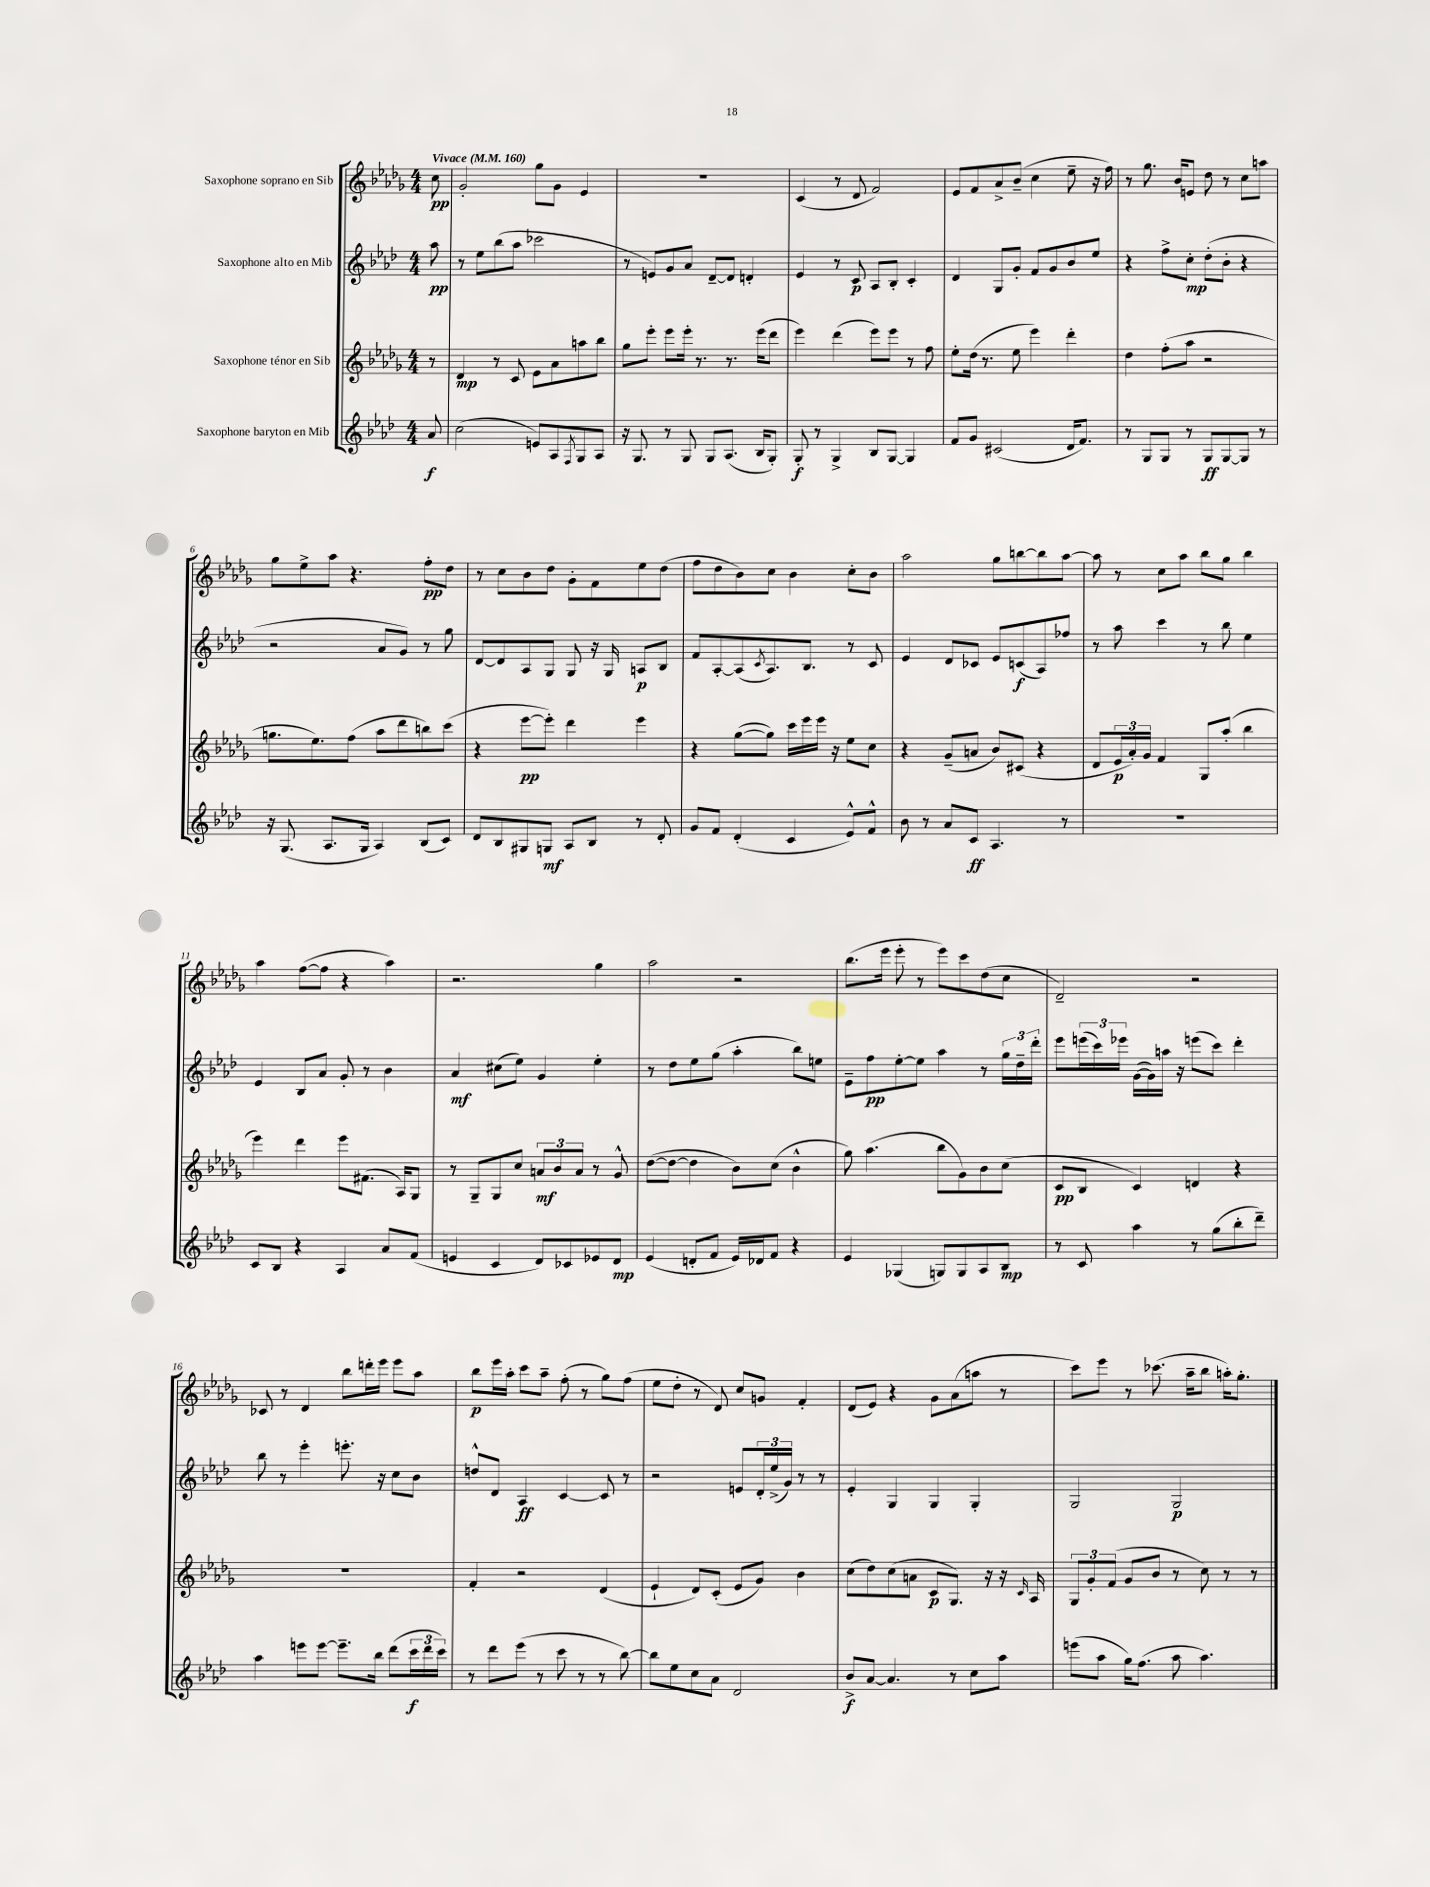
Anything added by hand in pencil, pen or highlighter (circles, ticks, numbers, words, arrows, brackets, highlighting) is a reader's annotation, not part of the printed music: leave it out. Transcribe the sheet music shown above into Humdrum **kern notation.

**kern	**kern	**kern	**kern
*staff4	*staff3	*staff2	*staff1
*clefG2	*clefG2	*clefG2	*clefG2
*k[b-e-a-d-]	*k[b-e-a-d-g-]	*k[b-e-a-d-]	*k[b-e-a-d-g-]
*M4/4	*M4/4	*M4/4	*M4/4
*MM160	*MM160	*MM160	*MM160
8a-	8r	8aa-	8cc
=	=	=	=
(2cc	4d-	8r	2g-'
.	.	8ee-	.
.	8r	(8bb-	.
.	8c	8aa-	.
8e)	8e-	2ccc-	8gg-
8A-	8a-	.	8g-
8qF	.	.	.
8G	8aa	.	4e-
8A-	8bb-	.	.
=	=	=	=
16r	8gg-	8r	1r
8.G	.	.	.
.	8eee-'	8e)	.
8r	8eee-	8g	.
8G	16eee-'	8a-	.
.	8.r	.	.
8G	.	[8d-~	.
(8.A-	8.r	8d-]	.
.	.	4d'	.
16B-	(16eee-	.	.
8G')	8ddd-	.	.
=	=	=	=
8G'	4eee-)	4e-	(4c
8r	.	.	.
4G^	(4ddd-	8r	8r
.	.	8c	8d-
8B-	8eee-)	8A-	2f)
[8G	8eee-	8B-'	.
4G]	8r	4c'	.
.	8ff	.	.
=	=	=	=
8f	8ee-'	4d-	8e-
8g	(16dd-	.	8f
.	8.r	.	.
(2c#	.	8G	8a-^
.	8ee-	8g'	(8b-~
.	4eee-)	8f	4cc
.	.	8g	.
16d-	4ddd-'	8b-	8ee-~
8.f)	.	.	.
.	.	8ee-	16r
.	.	.	16ff)
=	=	=	=
8r	4dd-	4r	8r
8G	.	.	8.gg-
8G	(8ff'	8ff^	.
.	.	.	16b-
8r	8aa-	8cc'	8e
8G	2r	(8dd-'	8dd-
[8G	.	8b-'	8r
8G]	.	4r	8cc
8r	.	.	8aa
=	=	=	=
16r	8.gg	2r	8gg-
(8.G	.	.	.
.	.	.	8ee-^
.	8.ee-)	.	.
8.A-	.	.	8aa-
.	(8ff	.	4.r
16G	.	.	.
4A-)	8aa-	8a-	.
.	8ddd-	8g)	.
(8B-	8bb)	8r	8ff'
8c)	(8ccc	8gg	8dd-
=	=	=	=
8d-	4r	[8d-	8r
8B-	.	8d-]	8cc
8G#	[8eee-	8A-	8b-
8G	8eee-'])	8G	8dd-
8A-	4ddd-	8G	8g-'
8B-	.	16r	8f
.	.	16G	.
8r	4eee-	8A	8ee-
8d-'	.	8B-	(8dd-
=	=	=	=
8g	4r	8f	8ff
8f	.	[8A-'	8dd-
(4d-'	([8gg-	(8A-]	8b-)
.	.	8qc	.
.	8gg-])	8.A-)	8cc
4c	16ccc	.	4b-
.	16eee-	8.B-	.
.	16eee-	.	.
.	16r	.	.
8e-^^)	8ee-	8r	8cc'
8f^^	8cc	8c	8b-
=	=	=	=
8b-	4r	4e-	2aa-
8r	.	.	.
8a-	(8g-~	8d-	.
8c	8a	8c-	.
4.A-	8b-)	8e-	8gg-
.	(8c#	(8c	[8bb
.	4r	8A-)	8bb]
8r	.	8ff-	[8aa-
=	=	=	=
1r	8d-	8r	8aa-]
.	24e-	8aa-	8r
.	24a-')	.	.
.	24g-	.	.
.	4f	4ccc	8cc
.	.	.	8aa-
.	8G-	8r	8bb-
.	(8aa-'	8bb-	8gg-
.	4bb-	4ee-	4bb-
=	=	=	=
8c	4eee-)	4e-	4aa-
8B-	.	.	.
4r	4ddd-	8B-	([8ff
.	.	8a-	8ff]
4A-	8eee-	8g'	4r
.	(8.f#	8r	.
8a-	.	4b-	4aa-)
.	16A-)	.	.
(8f	8G-	.	.
=	=	=	=
4e	8r	4a-	2.r
.	8G-~	.	.
4c	8G-	(8cc#	.
.	8cc	8ee-)	.
8d-)	12a	4g	.
.	12b-	.	.
8c-	.	.	.
.	12a	.	.
8e-	8r	4ee-'	4gg-
8d-	8g-^^	.	.
=	=	=	=
(4e-	([8dd-	8r	2aa-
.	8dd-_	8dd-	.
8d'	4dd-]	8ee-	.
8f	.	(8gg	.
16e-)	8b-)	4aa-'	2r
16d-	.	.	.
8f	(8cc	.	.
4r	4b-^^	8bb-)	.
.	.	8ee	.
=	=	=	=
4e-	8gg-)	8e-~	(8.bb-
.	(4.aa-	8ff	.
.	.	.	16eee-
(4G-	.	[8ee-'	8eee-'
.	.	8ee-]	8r
8G)	8bb-	4aa-	8eee-)
8G	8g-)	.	8ccc
8A-	8b-	8r	(8dd-
8B-	(8cc	24gg	8cc
.	.	24dd-~	.
.	.	24ddd-'	.
=	=	=	=
8r	8c	8eee-	2d-~)
8c	8B-	(24eee	.
.	.	24ccc)	.
.	.	24eee-	.
4aa-	4c)	([16g	.
.	.	16g])	.
.	.	16aa	.
.	.	16r	.
8r	4d	(8eee	2r
(8gg	.	8ccc)	.
8bb-'	4r	4ddd-'	.
8ddd-~)	.	.	.
=	=	=	=
4aa-	1r	8bb-	8c-
.	.	8r	8r
8eee	.	4eee-'	4d-
[8eee	.	.	.
8.eee~]	.	8.eee'	8bb-
.	.	.	16ddd'
16bb-	.	16r	16eee-
(8ddd-	.	8cc	8eee-
24ccc	.	8b-	8aa-
24ddd-	.	.	.
24ccc)	.	.	.
=	=	=	=
8r	4f'	8dd^^	8bb-
8ddd-	.	8d-	16eee-
.	.	.	16aa-'
(8eee-	2r	4A-	8ccc
8r	.	.	8aa-~
8ccc	.	[4c	(8ff'
8r	.	.	8r
8r	(4d-	8c]	8gg-)
[8bb-)	.	8r	(8ff
=	=	=	=
8bb-]	4e-`	2r	8ee-
8ee-	.	.	8dd-'
8cc	8d-)	.	8r
8a-	(8c'	.	8d-)
2d-	8e-	8e	8cc
.	8g-)	24d-'	8g
.	.	(24ee-^	.
.	.	24g)	.
.	4b-	8r	4f'
.	.	8r	.
=	=	=	=
8b-^	(8cc	4e-'	(8d-
[8a-	8dd-)	.	8e-)
4.a-]	(8cc	4G	4r
.	8a	.	.
.	8c	4G	8g-
8r	8.G-)	.	(8a-
8cc	.	4G'	8aa
.	16r	.	.
8aa-	16r	.	8r
.	16qqc	.	.
.	16A-	.	.
=	=	=	=
(8eee	12G-	2G	8ccc)
.	12g-'	.	.
8aa-	.	.	8eee-
.	(12f	.	.
16gg)	8g-	.	8r
(8.ff	.	.	.
.	8b-	.	(8.ccc-
8aa-	8r	2G	.
.	.	.	16aa-~
4.aa-)	8cc)	.	8bb-
.	8r	.	16aa')
.	.	.	8.gg-'
.	8r	.	.
==	==	==	==
*-	*-	*-	*-
